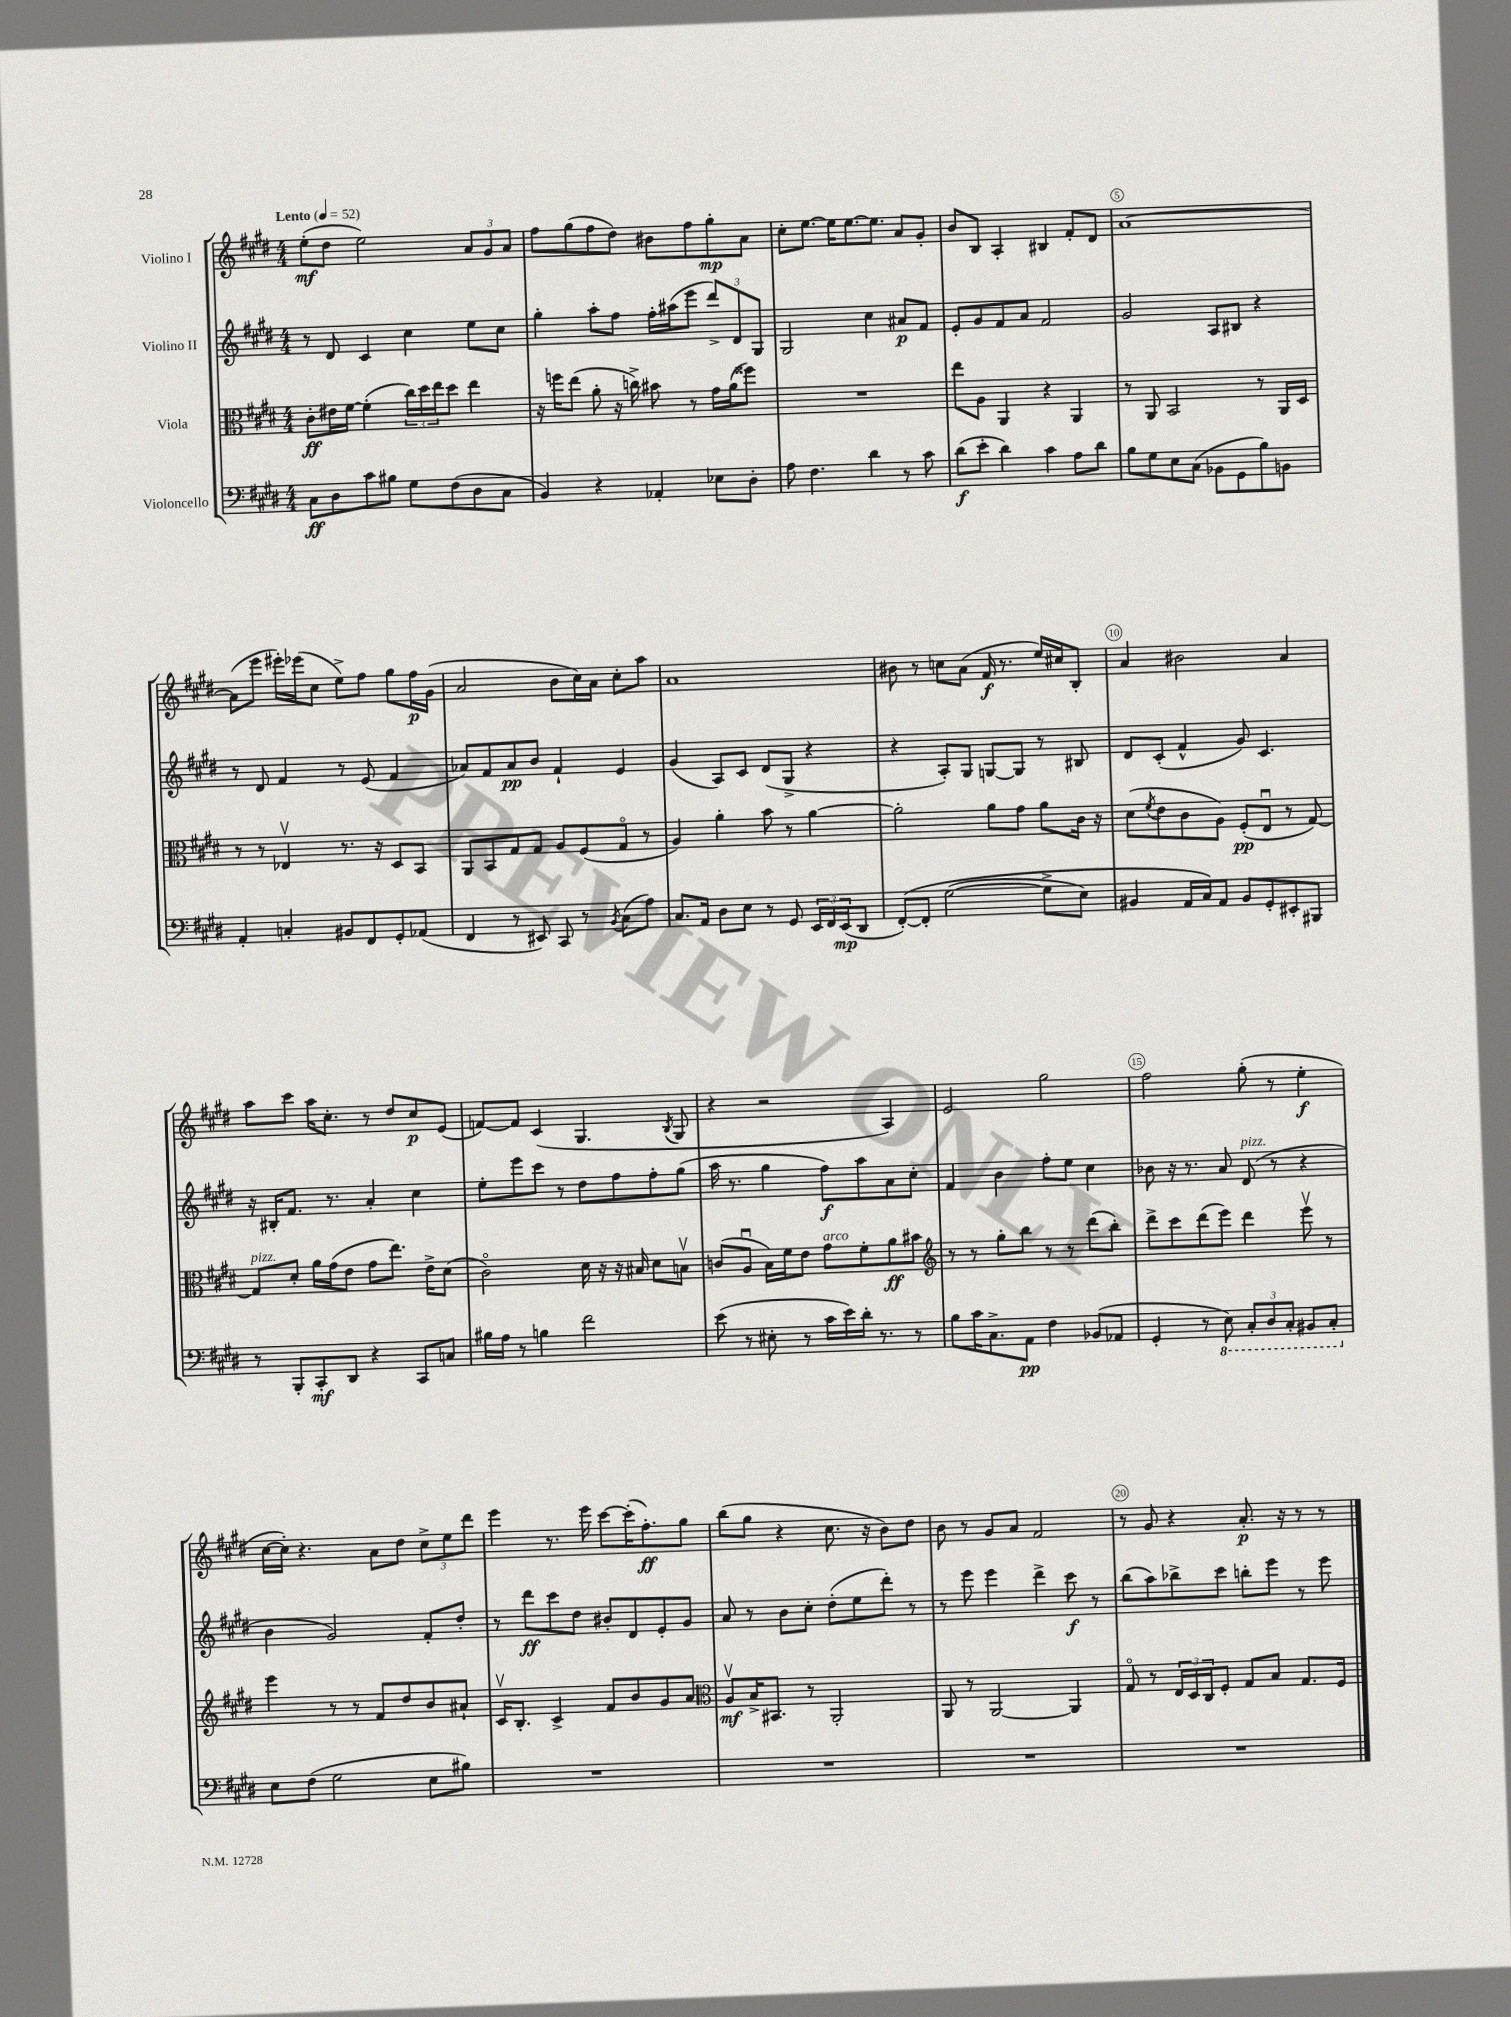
<<
\new StaffGroup <<
\new Staff = "s0" \with { instrumentName = "Violino I" } {
    \clef treble \key e \major \numericTimeSignature \time 4/4 \tempo "Lento" 4 = 52
    e''8-.\mf( dis''8 e''2) \tuplet 3/2 { a'8 gis'8 a'8 } |
    fis''8 gis''8( fis''8 dis''8) bis'8 fis''8 gis''8-.\mp a'8 |
    cis''8-. e''8.~ e''16 e''8.~ e''8. a'8 gis'8-. |
    b'8 b8 a4-. bis4 fis'8-. dis'8 |
    a'1~ |
    a'8( e'''8 eis'''16-.) ees'''16( cis''8 e''8->) fis''8 gis''8 fis''16\p gis'16( |
    a'2 b'8 cis''16) a'16 cis''8-. a''8 |
    a'1 |
    bis'8 r8 c''8 a'8( fis'16\f r8. e''16) cis''16 b8-. |
    a'4 bis'2 a'4 |
    a''8 cis'''8 a''16 cis''8.-. r8 dis''8 cis''8\p e'8( |
    f'8~) f'8 cis'4( gis4. \acciaccatura { b8 } gis8 |
    r4 r2 a4) |
    e'2 gis''2 |
    fis''2 gis''8-.( r8 e''4-.\f |
    cis''16~ cis''16-.) r4. a'8 dis''8 \tuplet 3/2 { cis''8-> e''8 dis'''8 } |
    e'''4 r8. e'''16 cis'''8~ cis'''16-.( fis''8.-.\ff) gis''8 |
    b''8( gis''8 r4 cis''8. r16 b'8) dis''8 |
    b'8 r8 gis'8 a'8 fis'2 |
    r8 gis'8 r4 a'8.-.\p r16 r8 r8 \bar "|." |
}
\new Staff = "s1" \with { instrumentName = "Violino II" } {
    \clef treble \key e \major \numericTimeSignature \time 4/4
    r8 dis'8 cis'4 cis''4 e''8 cis''8 |
    gis''4-. a''8-. fis''8 fis''16-. ais''16( e'''8 \tuplet 3/2 { dis'''8->) dis'8 gis8 } |
    gis2 cis''4 ais'8\p fis'8 |
    e'8-. gis'8 fis'8 a'8 fis'2 |
    gis'2 a8 bis8 r4 |
    r8 dis'8 fis'4 r8 e'8( fis'4 |
    aes'8) fis'8 aes'8\pp b'8 fis'4-! e'4 |
    gis'4( a8) cis'8 dis'8( gis8-> r4 |
    r4 a8-.) gis8 g8~ g8 r8 bis8 |
    dis'8 cis'8-.( fis'4-^ gis'8) cis'4. |
    r16 bis16-. fis'8. r8. a'4-. cis''4 |
    e''8-. e'''8 cis'''8 r8 dis''8 fis''8 fis''8-. gis''8( |
    a''16 r8. gis''4 fis''8\f) a''8 a'8 cis''8-. |
    fis'4 b'4 fis''8-. e''8 cis''4 |
    bes'8 r16 r8. a'8 dis'8^\markup { \italic "pizz." }( r8 r4 |
    b'4 gis'2) fis'8-. dis''8-. |
    r8 dis'''8\ff cis'''8 dis''8 bis'8-. dis'8 e'8-. gis'8 |
    a'8 r8 b'8 cis''8-. dis''8-.( e''8 dis'''8-.) r8 |
    r8 e'''8 e'''4 dis'''4-> cis'''8\f r8 |
    b''8( a''8) bes''8-> cis'''8 b''8-. e'''8 r8 e'''8 \bar "|." |
}
\new Staff = "s2" \with { instrumentName = "Viola" } {
    \clef alto \key e \major \numericTimeSignature \time 4/4
    cis'8-.\ff eis'16 fis'16~ fis'4-.( \tuplet 3/2 { cis''16) dis''16 e''16 } dis''8 e''4 |
    r16 f''16 e''8( a'8-. r16 c''16->) bis'8 r8 gis'16 a'16( fisis''8) |
    R1 |
    e''8 a8 a,4 r4 a,4 |
    r8 a,8 b,2 r8 a,16 dis16 |
    r8 r8 ees4\upbow r8. r16 dis8 b,8 |
    a,8 b,8 gis8 gis8 a8 fis8( gis8\flageolet r8 |
    a4) a'4-. b'8 r8 a'4~ |
    a'2-. a'8 gis'8 a'8 cis'16 r16 |
    dis'8( \acciaccatura { fis'8 } e'8 cis'8 a8) fis8-.\pp( e8\downbow r8 gis8~) |
    gis8^\markup { \italic "pizz." } dis'8-. a'16 gis'16( e'8 gis'8 e''8.) e'16-> dis'8( |
    cis'2\flageolet) dis'16 r16 r16 bis16 dis'8 b8\upbow |
    c'8( a8\downbow b16) fis'16 e'8 gis'8^\markup { \italic "arco" } fis'8-. a'8\ff bis'8 |
    \clef treble r8 r8 gis''8-. b''8 r8 r8 dis'''8( b''8-.) |
    dis'''8-> cis'''8 dis'''8( e'''8) dis'''4 e'''8\upbow r8 |
    e'''4 r8 r8 fis'8 dis''8 b'8 ais'8-! |
    cis'16\upbow b8.-. cis'4-> fis'8 b'8 gis'8 a'8 |
    \clef alto a8\upbow\mf b16-> bis,8. r8 a,2-. |
    a,8 r8 a,2~ a,4 |
    gis8\flageolet r8 \tuplet 3/2 { e16 dis16 cis16 } fis8-. gis8 b8 gis8. fis16 \bar "|." |
}
\new Staff = "s3" \with { instrumentName = "Violoncello" } {
    \clef bass \key e \major \numericTimeSignature \time 4/4
    cis8\ff dis8 cis'8 bis8 gis8 fis8( dis8 cis8 |
    b,4) r4 aes,4-. ees8 dis8-. |
    a8 fis4. dis'4 r8 cis'8 |
    dis'8\f( e'8-. dis'4) cis'4 a8 dis'8 |
    b8 gis8 e8 cis8( bes,8 gis,8 b8) b,8 |
    a,4-. c4-. bis,8 fis,8 gis,8-. aes,8( |
    fis,4 r8 eis,8) cis,8 r8 \acciaccatura { b,8 } cis8( a8) |
    cis8. a,16 dis8 e8 r8 gis,8 \tuplet 3/2 { e,16 fis,16 e,16\mp( } dis,8 |
    fis,8~-.)\( fis,8-. gis2~( gis8-> e8) |
    bis,4 a,16 cis16\) a,8 bis,8 gis,8-. eis,8-. bis,,8 |
    r8 b,,8-. cis,8-.\mf dis,8 r4 cis,8 c8 |
    bis16 a16 r8 b4 fis'2 |
    e'8( r8 eis8-. r8 cis'16 e'16) dis'16-. r8. r8 |
    b8 cis'16 cis8.-> a,8\pp fis4 bes,8( aes,8 |
    gis,4-. r8 \ottava #-1 e,8) \tuplet 3/2 { cis,8-. dis,8 cis,8-. } bis,,8 cis,8-. \ottava #0 |
    e8 fis8( gis2 e8 bis8) |
    R1 |
    R1 |
    R1 |
    R1 \bar "|." |
}
>>
>>
\layout { \context { \Score \override BarNumber.break-visibility = ##(#f #t #t) barNumberVisibility = #(every-nth-bar-number-visible 5) \override BarNumber.stencil = #(make-stencil-circler 0.1 0.3 ly:text-interface::print) } }
